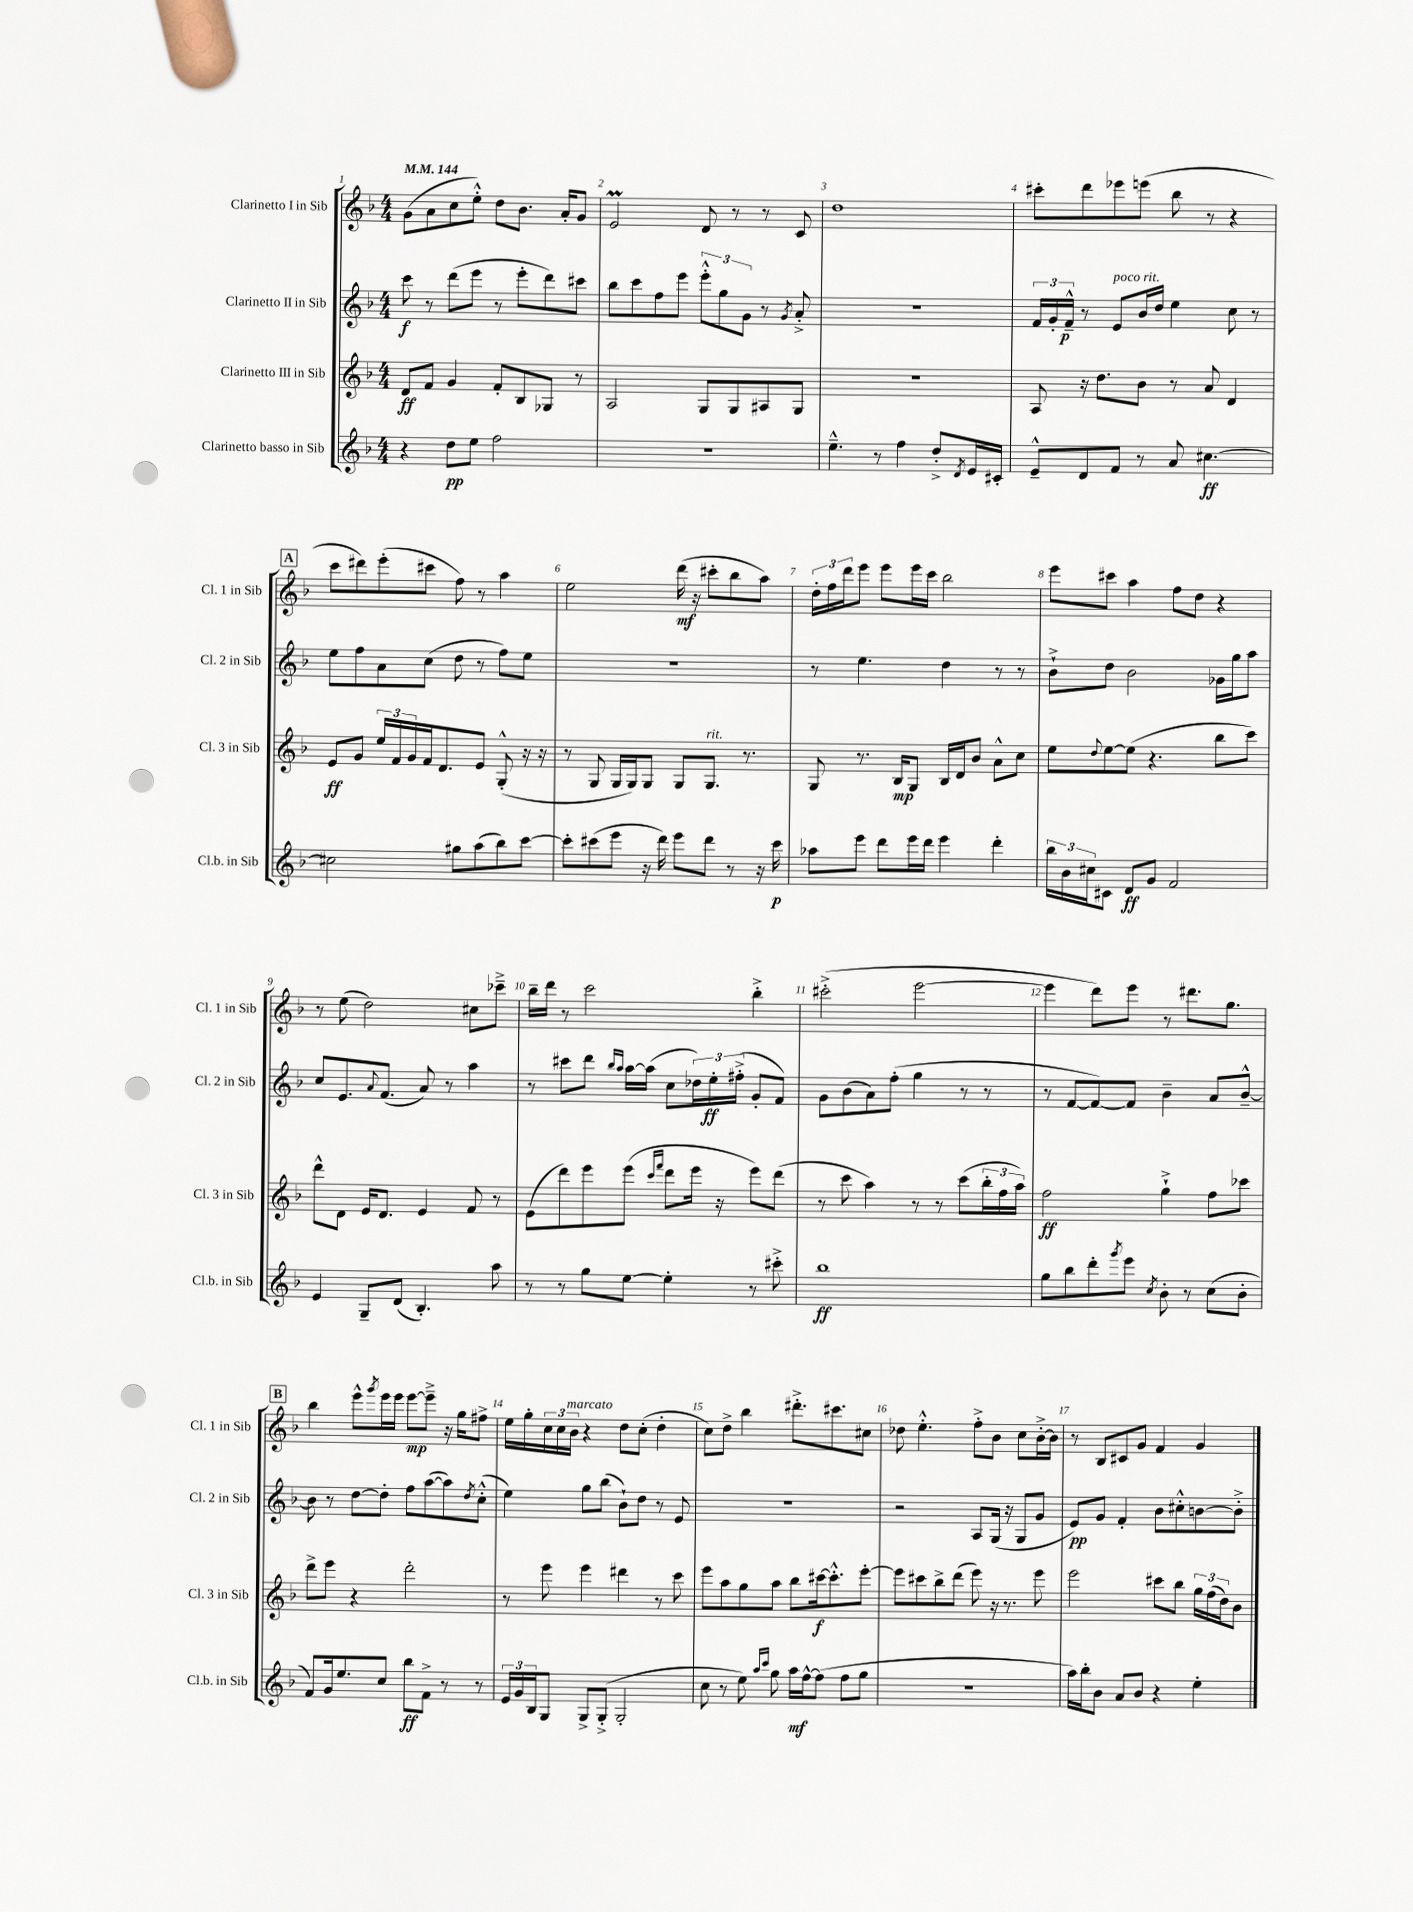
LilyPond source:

<<
\new StaffGroup <<
\new Staff = "s0" \with { instrumentName = "Clarinetto I in Sib" shortInstrumentName = "Cl. 1 in Sib" } {
    \clef treble \key f \major \numericTimeSignature \time 4/4 \tempo 4 = 144
    g'8( a'8 c''8 e''8-.-^) d''8 bes'8. a'16-. g'8 |
    e'2\prall d'8 r8 r8 c'8 |
    d''1 |
    cis'''8-. d'''8 ees'''8 e'''8( bes''8 r8 r4 |
    \mark \markup { \box "A" } c'''8 dis'''8) e'''8-.( cis'''8 f''8) r8 a''4 |
    e''2 d'''16\mf( r16 cis'''8-. bes''8 a''8) |
    \tuplet 3/2 { d''16-. f''16 d'''16 } e'''8 e'''8 e'''16 c'''16 bes''2 |
    e'''8 cis'''8 a''4 f''8 d''8 r4 |
    r8 e''8( d''2) cis''8 ces'''8---> |
    bes''16-- d'''16 r8 c'''2 bes''4-.-> |
    cis'''2-.->( e'''2~ |
    e'''4 d'''8) e'''8 r8 dis'''8. g''8. |
    \mark \markup { \box "B" } bes''4 e'''8-^ \acciaccatura { g'''8 } e'''16 e'''16 e'''8~\mp e'''8---> r16 g''16 fis''8-> |
    e''16 g''16-. \tuplet 3/2 { c''16 c''16 bes'16^\markup { \italic "marcato" } } r4 d''8 c''8-.( d''4-. |
    c''8) d''8-> bes''4 dis'''8.-.-> cis'''8. cis''8 |
    des''8 e''4.-.-^ f''8-.-> bes'8 c''8 bes'16~-.-> bes'16 |
    r8 bes8 cis'8 g'8 f'4 g'4 \bar "|." |
}
\new Staff = "s1" \with { instrumentName = "Clarinetto II in Sib" shortInstrumentName = "Cl. 2 in Sib" } {
    \clef treble \key f \major \numericTimeSignature \time 4/4
    c'''8\f r8 d'''8( e'''8 r8 e'''8-. d'''8) cis'''8 |
    bes''8 c'''8 f''8 e'''8 \tuplet 3/2 { e'''8-.-^ g''8 g'8 } r8 \acciaccatura { g'8 } a'8-.-> |
    R1 |
    \tuplet 3/2 { f'16 g'16-. f'16---^\p } r8 e'8^\markup { \italic "poco rit." } bes'16 d''16 e''4 c''8 r8 |
    \mark \markup { \box "A" } e''8 f''8 a'8 c''8( d''8 r8 f''8) e''8 |
    R1 |
    r8 e''4. d''4 r8 r8 |
    bes'8-!-> d''8 bes'2 ges'16 g''16 a''8 |
    c''8 e'8. \appoggiatura { a'8 } f'8.( a'8) r8 a''4 |
    r8 cis'''8 d'''8 \grace { bes''16 a''16 } a''16~ a''16( c''8 \tuplet 3/2 { des''16) e''16-.\ff fis''16-.->( } g'8-. f'8) |
    g'8 bes'8( a'8) f''8-.( g''4 r8 r8 |
    r8 f'8~ f'8~) f'8 bes'4-- a'8 bes'8~---^ |
    \mark \markup { \box "B" } bes'8 r8 d''8~ d''8-. f''8 a''8~( a''8) \acciaccatura { d''8 } c''8-.-^( |
    e''4) g''8 bes''8( bes'8-!) d''8 r8 e'8 |
    R1 |
    r2 a8 g16( r16 g8 g'8 |
    e'8\pp) g'8 f'4-. bes'8 cis''8-.-^ b'8~ b'8-.-> \bar "|." |
}
\new Staff = "s2" \with { instrumentName = "Clarinetto III in Sib" shortInstrumentName = "Cl. 3 in Sib" } {
    \clef treble \key f \major \numericTimeSignature \time 4/4
    d'8\ff f'8 g'4 f'8-. bes8 ges8 r8 |
    a2 g8 g8 ais8 g8 |
    R1 |
    a8 r16 d''8. bes'8 r8 a'8 d'4 |
    \mark \markup { \box "A" } e'8\ff g'8 \tuplet 3/2 { e''16 f'16 g'16 } f'16 d'8. e'8 g8-.-^( r16 r16 |
    r8 g8 g16 g16) g8 g8 g8.^\markup { \italic "rit." } r8. |
    g8 r8. bes16\mp g8 bes16 d'16 bes'8 a'8-^ c''8 |
    e''8 \appoggiatura { d''8 } e''8~ e''8( r4. bes''8 c'''8) |
    d'''8-^ d'8 e'16 d'8. e'4 f'8 r8 |
    e'8( d'''8) e'''8 e'''8( \grace { c'''16 f'''16 } d'''8 e'''16 r16 e'''8) d'''8( |
    r8 c'''8 a''4) r8 r8 c'''8( \tuplet 3/2 { bes''16-. f''16 a''16) } |
    f''2\ff g''4-!-> f''8 ces'''8 |
    \mark \markup { \box "B" } d'''8-> e'''8 r4 d'''2-. |
    r8 e'''8 e'''4 dis'''4 r8 c'''8 |
    e'''8 a''8 g''8 a''8 bes''8 cis'''16~\f cis'''8.-.-^ e'''8~-. |
    e'''8 cis'''8 bes''8-> d'''8( e'''8) r16 r8. e'''8 |
    e'''2 cis'''8 bes''8 \tuplet 3/2 { g''16 f''16( d''16) } bes'8 \bar "|." |
}
\new Staff = "s3" \with { instrumentName = "Clarinetto basso in Sib" shortInstrumentName = "Cl.b. in Sib" } {
    \clef treble \key f \major \numericTimeSignature \time 4/4
    r4 d''8\pp e''8 f''2 |
    R1 |
    e''4.---^ r8 f''4 d''8-.-> \acciaccatura { d'8 } e'16 cis'16-. |
    e'8---^ d'8 f'8 r8 a'8 cis''4.~\ff |
    \mark \markup { \box "A" } cis''2 gis''8 a''8( bes''8) c'''8~ |
    c'''8-. cis'''8( e'''8 r16 d'''16) e'''8 d'''8 r8 r16 cis'''16\p |
    aes''8 e'''8 d'''8 e'''16 d'''16 e'''4 d'''4-. |
    \tuplet 3/2 { bes''16 bes'16 cis''16 } cis'8 d'8\ff g'8 f'2 |
    e'4 g8-- d'8( bes4.-.) a''8 |
    r8 r8 g''8 e''8~ e''4-. r8 cis'''8-.-> |
    bes''1\ff |
    g''8 bes''8 d'''8-. \acciaccatura { g'''8 } e'''8 \acciaccatura { c''8 } bes'8-. r8 c''8( bes'8-. |
    \mark \markup { \box "B" } f'8) g'16 e''8. c''8 bes''8\ff f'8-> r8 r8 |
    \tuplet 3/2 { e'16 g'16 bes16 } g8 g8-> g8-.->( g2-. |
    c''8 r8 e''8) \grace { a''16 c'''16 } g''8 a''16\mf f''16~-^ f''8( f''8 g''8 |
    R1 |
    a''16) bes''16-. bes'8 a'8 bes'8 r4 e''4-. \bar "|." |
}
>>
>>
\layout { \context { \Score \override BarNumber.break-visibility = ##(#f #t #t) barNumberVisibility = #all-bar-numbers-visible } }
